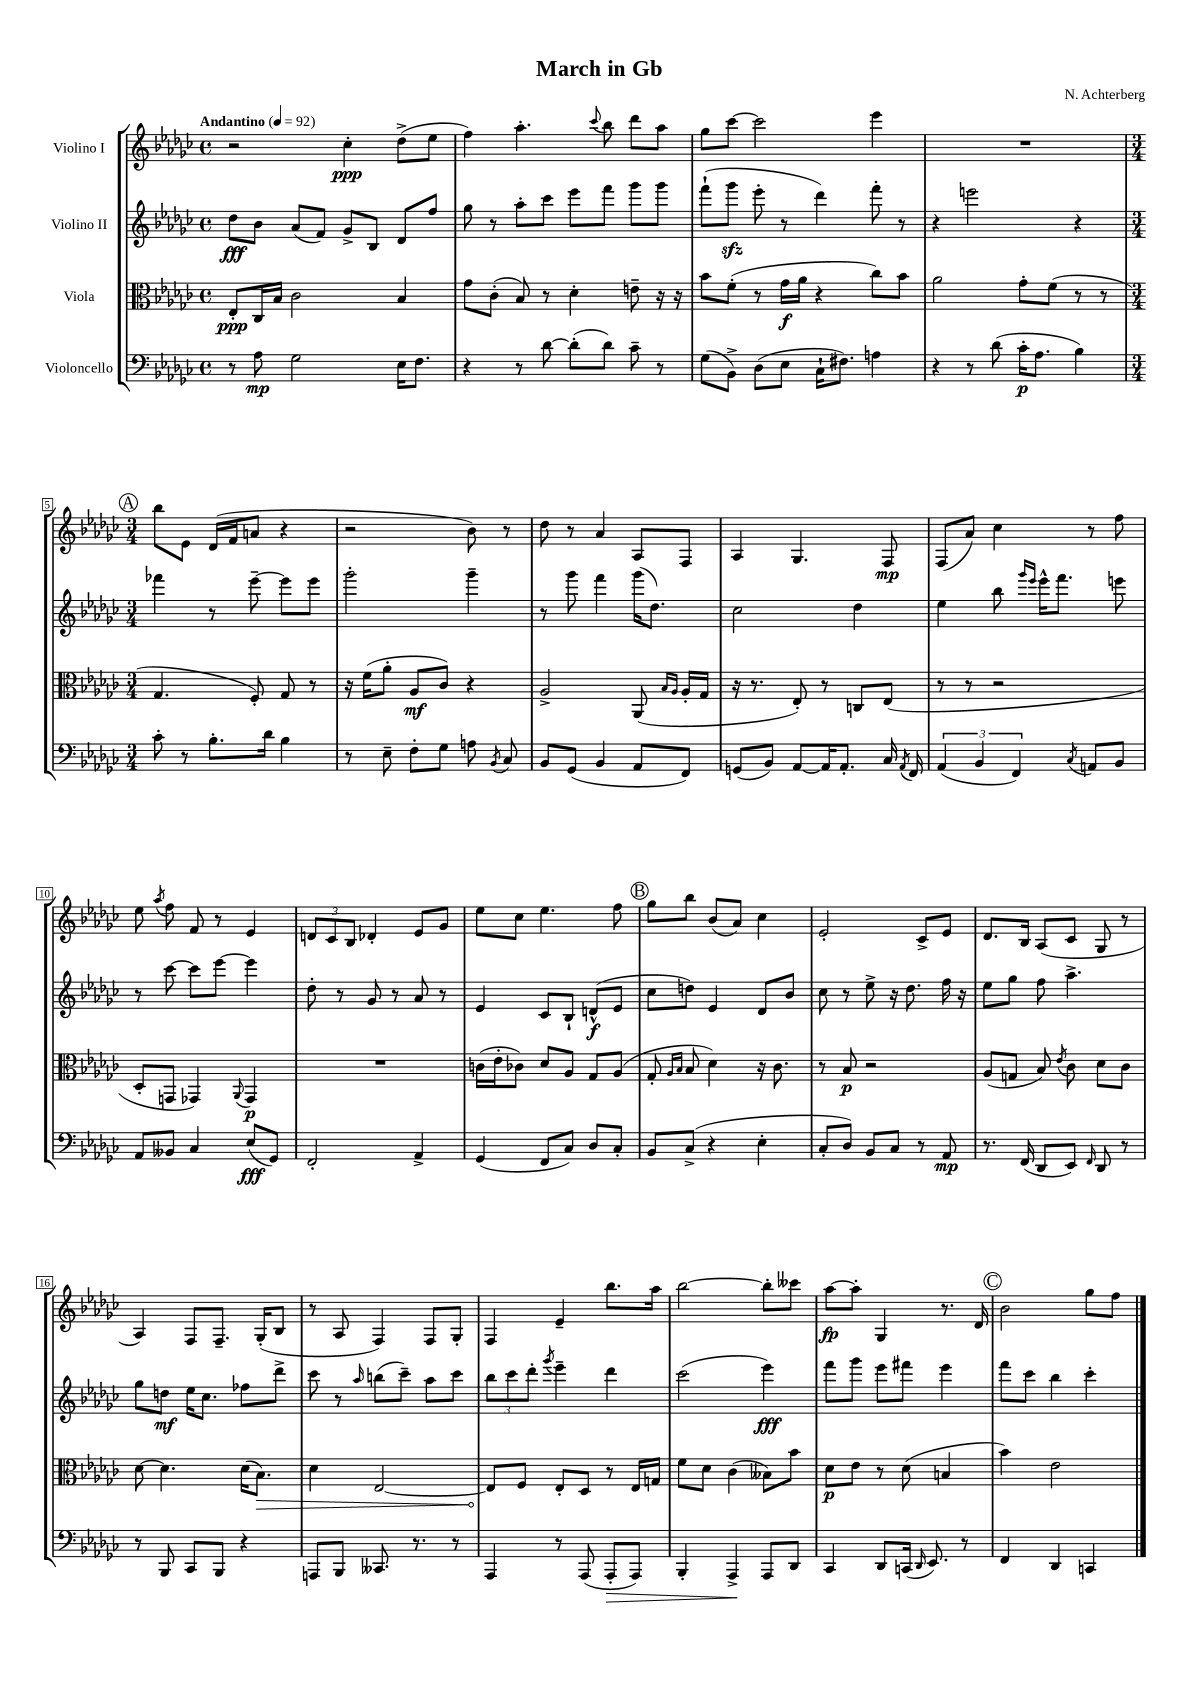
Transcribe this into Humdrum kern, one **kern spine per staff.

**kern	**kern	**kern	**kern
*staff4	*staff3	*staff2	*staff1
*clefF4	*clefC3	*clefG2	*clefG2
*k[b-e-a-d-g-c-]	*k[b-e-a-d-g-c-]	*k[b-e-a-d-g-c-]	*k[b-e-a-d-g-c-]
*M4/4	*M4/4	*M4/4	*M4/4
*met(c)	*met(c)	*met(c)	*met(c)
*MM92	*MM92	*MM92	*MM92
8r	8E-'/L	8dd-\L	2r
8A-\	16C-/L	8b-\J	.
.	16B-/JJ	.	.
2G-\	2c-\	(8a-/L	.
.	.	8f/J)	.
.	.	8g-^/L	4cc-'\
.	.	8B-/J	.
16E-\LK	4B-/	8d-/L	(8dd-^\L
8.F\J	.	.	.
.	.	8ff/J	8ee-\J
=	=	=	=
4r	8g-\L	8gg-\	4ff\)
.	(8c-'\J	8r	.
8r	8B-/)	8aa-'\L	4.aa-'\
[8d-\	8r	8ccc-\J	.
(8d-'\]L	4d-'\	8eee-\L	.
.	.	.	8qqccc-/
8d-\J)	.	8fff\J	8bb-\
8c-~\	8e~\	8ggg-\L	8ddd-\L
8r	16r	8ggg-\J	8aa-\J
.	16r	.	.
=	=	=	=
(8G-\L	8b-\L	(8fff`\L	8gg-\L
8BB-^\J)	(8f'\J	8ggg-\J	[8ccc-\J
(8D-\L	8r	8eee-'\	2ccc-\]
8E-\J	16g-\LL	8r	.
.	16a-\JJ	.	.
16C-`\LK	4r	4ddd-\)	.
8.F#\J)	.	.	.
4A\	8cc-\L)	8fff'\	4eee-\
.	8b-\J	8r	.
=	=	=	=
4r	2a-\	4r	1r
8r	.	2eee\	.
(8d-\	.	.	.
16c-'\LK	8g-'\L	.	.
8.A-\J	.	.	.
.	(8f\J	.	.
4B-\)	8r	4r	.
.	8r	.	.
=	=	=	=
*M3/4	*M3/4	*M3/4	*M3/4
8c-'\	4.G-/	4fff-\	8bb-\L
8r	.	.	8e-\J
8.B-'\L	.	8r	(16d-/LL
.	.	.	16f/J
.	8F'/)	[8eee-~\	8a/J
16d-\Jk	.	.	.
4B-\	8G-/	8eee-\]L	4r
.	8r	8eee-\J	.
=	=	=	=
8r	16r	2ggg-'\	2r
.	(16f\LK	.	.
8E-~\	8a-'\J	.	.
8F'\L	8A-/L	.	.
8G-\J	8c-/J)	.	.
8A\	4r	4ggg-~\	8b-\)
8qBB-/	.	.	.
8C-/	.	.	8r
=	=	=	=
8BB-/L	2A-^/	8r	8dd-\
(8GG-/J	.	8ggg-\	8r
4BB-/	.	4fff\	4a-/
8AA-/L	(8AA-/	(16ggg-\LK	8A-/L
.	.	8.dd-\J)	.
.	16qqB-/LL	.	.
.	16qqA-/JJ	.	.
8FF/J)	16A-'/LL	.	8F/J
.	16G-/JJ	.	.
=	=	=	=
(8GG/L	16r	2cc-\	4A-/
.	8.r	.	.
8BB-/J)	.	.	.
[8AA-/L	8E-'/)	.	4.G-/
16AA-/]K	8r	.	.
8.AA-'/J	.	.	.
.	8C/L	4dd-\	.
16C-/	(8E-/J	.	8F/
8qAA-/	.	.	.
16FF/	.	.	.
=	=	=	=
(6AA-/	8r	4ee-\	(8F/L
.	8r	.	8a-/J)
6BB-/	.	.	.
.	2r	8bb-\	4cc-\
6FF/)	.	.	.
.	.	16qqggg-/LL	.
.	.	16qqeee-/JJ	.
.	.	16eee-^^\LK	.
.	.	8.fff\J	.
8qC-/	.	.	.
8AA/L	.	.	8r
8BB-/J	.	8eee\	8ff\
=	=	=	=
8AA-/L	8D-'/L	8r	8ee-\
.	.	.	8qaa-/
8BB--/J	8GG/J	[8ccc-\	8ff\
4C-/	4GG-/)	8ccc-\]L	8f/
.	.	[8eee-\J	8r
.	8qqAA-/	.	.
(8E-/L	4GG-/	4eee-\]	4e-/
8GG-/J)	.	.	.
=	=	=	=
2FF'/	2.r	8dd-'\	12d/L
.	.	.	12c-/
.	.	8r	.
.	.	.	12B-/J
.	.	8g-/	4d-'/
.	.	8r	.
4AA-^/	.	8a-/	8e-/L
.	.	8r	8g-/J
=	=	=	=
(4GG-/	(16c\LL	4e-/	8ee-\L
.	16e-'\J	.	.
.	8c-\J)	.	8cc-\J
8FF/L	8d-/L	8c-/L	4.ee-\
8C-/J)	8A-/J	8B-`/J	.
8D-/L	8G-/L	(8d^^/L	.
8C-'/J	(8A-/J	8e-/J	8ff\
=	=	=	=
8BB-/L	8G-'/	8cc-\L	8gg-\L
.	16qqA-/LL	.	.
.	16qqB-/JJ	.	.
(8C-^/J	8B-/	8dd\J)	8bb-\J
4r	4d-\)	4e-/	(8b-/L
.	.	.	8a-/J)
4E-'\	16r	8d-/L	4cc-\
.	8.c-\	.	.
.	.	8b-/J	.
=	=	=	=
8C-'/L	8r	8cc-\	2e-'/
8D-/J)	8B-/	8r	.
8BB-/L	2r	8ee-^\	.
8C-/J	.	16r	.
.	.	8.dd-\	.
8r	.	.	8c-^/L
8AA-/	.	16ff\	8e-/J
.	.	16r	.
=	=	=	=
8.r	(8A-/L	8ee-\L	8.d-/L
.	8G/J	8gg-\J	.
(16FF/	.	.	16B-/Jk
8DD-/L	8B-/)	8ff\	(8A-/L
.	8qe-/	.	.
8EE-/J)	8c-\	4.aa-^\	8c-/J
16qqFF/	.	.	.
8DD-/	8d-\L	.	8G-/
8r	8c-\J	.	8r
=	=	=	=
8r	[8d-\	8gg-\L	4A-/)
8BBB-/	4.d-\]	8dd\J	.
8CC-/L	.	16ee-\LK	8F/L
.	.	8.cc-\J	.
8BBB-/J	.	.	8.F~/J
4r	(16d-\LK	8ff-\L	.
.	8.B-\J)	.	(16G-'/LK
.	.	8ddd-^\J	8B-/J
=	=	=	=
8AAA/L	4d-\	8ccc-\	8r
8BBB-/J	.	8r	8A-/
.	.	16qqaa-/	.
8.CC--/	[2E-/	(8bb\L	4F/)
.	.	8ccc-~\J)	.
8.r	.	.	.
.	.	8aa-\L	8F/L
8r	.	8ccc-\J	8G-'/J
=	=	=	=
4AAA-/	8E-/]L	12bb-\L	4F/
.	.	12ccc-\	.
.	8F/J	.	.
.	.	12ddd-'\J	.
.	.	8qggg-/	.
8r	8E-'/L	4eee-~\	4e-~/
(8AAA-/	8D-/J	.	.
8AAA-'/L	8r	4ddd-\	8.bb-\L
8AAA-/J)	16E-/LL	.	.
.	16G/JJ	.	16aa-\Jk
=	=	=	=
4BBB-'/	8f\L	(2ccc-\	[2bb-\
.	8d-\J	.	.
4AAA-^/	(4c-\	.	.
8AAA-/L	8B--\L)	4eee-\)	8bb-'\]L
8DD-/J	8b-\J	.	8ccc--\J
=	=	=	=
4CC-/	8d-\L	8fff\L	[8aa-\L
.	8e-\J	8ggg-\J	8aa-'\]J
8DD-/L	8r	8eee-\L	4G-/
(16CC/Jk	(8d-\	8fff#\J	.
16qqDD-/	.	.	.
8.EE-/)	.	.	.
.	4B/	4eee-\	8.r
8r	.	.	.
.	.	.	16d-/
=	=	=	=
4FF/	4b-\)	8fff\L	2b-\
.	.	8ccc-\J	.
4DD-/	2e-\	4bb-\	.
4CC/	.	4ccc-'\	8gg-\L
.	.	.	8ff\J
==	==	==	==
*-	*-	*-	*-
